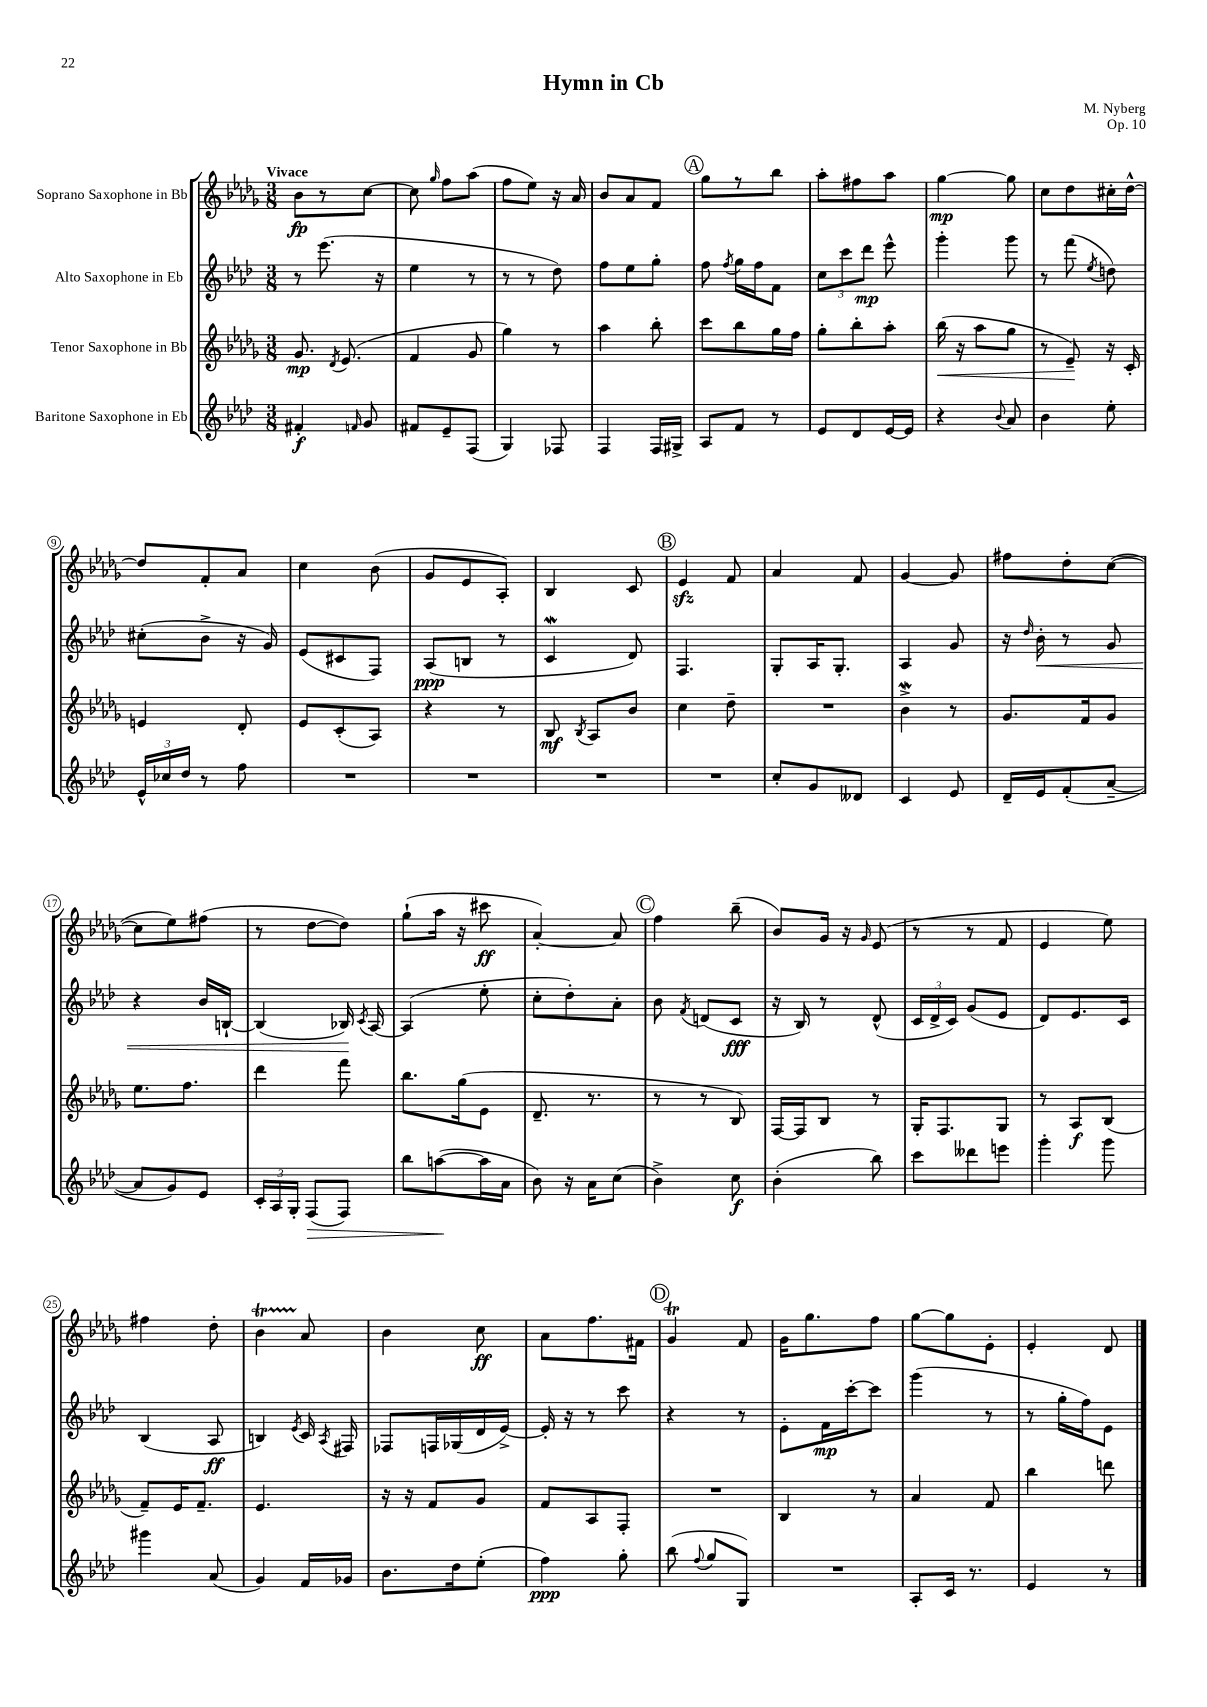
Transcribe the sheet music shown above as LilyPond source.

\header { title = "Hymn in Cb" composer = "M. Nyberg" opus = "Op. 10" }
<<
\new StaffGroup <<
\new Staff = "s0" \with { instrumentName = "Soprano Saxophone in Bb" } {
    \clef treble \key des \major \numericTimeSignature \time 3/8 \tempo "Vivace"
    \autoBeamOff bes'8[\fp r8 c''8]~ |
    c''8 \grace { ges''16 } f''8[ aes''8]( |
    f''8[ ees''8]) r16 aes'16 |
    bes'8[ aes'8 f'8] |
    \mark \markup { \circle "A" } ges''8[ r8 bes''8] |
    aes''8[-. fis''8 aes''8] |
    ges''4~\mp ges''8 |
    c''8[ des''8 cis''16-. des''16]~-^ |
    des''8[ f'8-. aes'8] |
    c''4 bes'8( |
    ges'8[ ees'8 aes8]-.) |
    bes4 c'8 |
    \mark \markup { \circle "B" } ees'4\sfz f'8 |
    aes'4 f'8 |
    ges'4~ ges'8 |
    fis''8[ des''8-. c''8]~( |
    c''8[ ees''8) fis''8]( |
    r8 des''8[~ des''8]) |
    ges''8[-!( aes''16] r16 cis'''8\ff |
    aes'4~-.) aes'8 |
    \mark \markup { \circle "C" } f''4 bes''8--( |
    bes'8[) ges'16] r16 \grace { ges'16 } ees'8( |
    r8 r8 f'8 |
    ees'4 ees''8) |
    fis''4 des''8-. |
    bes'4\startTrillSpan aes'8\stopTrillSpan |
    bes'4 c''8\ff |
    aes'8[ f''8. fis'16] |
    \mark \markup { \circle "D" } ges'4\trill f'8 |
    ges'16[ ges''8. f''8] |
    ges''8[~ ges''8 ees'8]-. |
    ees'4-. des'8 \bar "|." |
}
\new Staff = "s1" \with { instrumentName = "Alto Saxophone in Eb" } {
    \clef treble \key aes \major \numericTimeSignature \time 3/8
    \autoBeamOff r8 ees'''8.( r16 |
    ees''4 r8 |
    r8 r8 des''8) |
    f''8[ ees''8 g''8]-. |
    \mark \markup { \circle "A" } f''8 \acciaccatura { f''8 } g''16[ f''16 f'8] |
    \tuplet 3/2 { c''8[ c'''8 des'''8]\mp } ees'''8-^ |
    g'''4-. g'''8 |
    r8 f'''8( \acciaccatura { ees''8 } d''8) |
    cis''8[-.( bes'8]-> r16 g'16) |
    ees'8[( cis'8 f8]) |
    aes8[\ppp( b8] r8 |
    c'4\mordent des'8) |
    \mark \markup { \circle "B" } f4. |
    g8[-. aes16 g8.]-. |
    aes4 g'8 |
    r16 \grace { des''16 } bes'16-.\< r8 g'8 |
    r4 bes'16[ b16]~-! |
    b4( bes16\!) \acciaccatura { c'8 } aes16~ |
    aes4( ees''8-. |
    c''8[-. des''8-.) aes'8]-. |
    \mark \markup { \circle "C" } bes'8 \acciaccatura { f'8 } d'8[( c'8]\fff |
    r16 bes16) r8 des'8-^( |
    \tuplet 3/2 { c'16[ des'16-> c'16]) } g'8[( ees'8] |
    des'8[) ees'8. c'16] |
    bes4( aes8\ff |
    b4) \acciaccatura { ees'8 } c'16 \acciaccatura { aes8 } fis16 |
    fes8[ f16 ges16( des'16 ees'16]~->) |
    ees'16-. r16 r8 c'''8 |
    \mark \markup { \circle "D" } r4 r8 |
    ees'8[-. f'16\mp c'''16~-. c'''8] |
    g'''4( r8 |
    r8 g''16[-. f''16) ees'8] \bar "|." |
}
\new Staff = "s2" \with { instrumentName = "Tenor Saxophone in Bb" } {
    \clef treble \key des \major \numericTimeSignature \time 3/8
    \autoBeamOff ges'8.\mp \acciaccatura { des'8 } ees'8.( |
    f'4 ges'8 |
    ges''4) r8 |
    aes''4 bes''8-. |
    \mark \markup { \circle "A" } c'''8[ bes''8 ges''16 f''16] |
    ges''8[-. bes''8-. aes''8]-. |
    bes''16\<( r16 aes''8[ ges''8] |
    r8 ees'8--\!) r16 c'16-. |
    e'4 des'8-. |
    ees'8[ c'8-.( aes8]) |
    r4 r8 |
    bes8\mf \acciaccatura { bes8 } aes8[ bes'8] |
    \mark \markup { \circle "B" } c''4 des''8-- |
    R4. |
    bes'4->\mordent r8 |
    ges'8.[ f'16 ges'8] |
    ees''8.[ f''8.] |
    des'''4 f'''8 |
    bes''8.[ ges''16( ees'8] |
    des'8.-- r8. |
    \mark \markup { \circle "C" } r8 r8 bes8) |
    f16[~ f16 bes8] r8 |
    ges16[-. f8. ges8] |
    r8 aes8[\f bes8]( |
    f'8[--) ees'16 f'8.]-- |
    ees'4. |
    r16 r16 f'8[ ges'8] |
    f'8[ aes8 f8]-. |
    \mark \markup { \circle "D" } R4. |
    bes4 r8 |
    aes'4 f'8 |
    bes''4 d'''8 \bar "|." |
}
\new Staff = "s3" \with { instrumentName = "Baritone Saxophone in Eb" } {
    \clef treble \key aes \major \numericTimeSignature \time 3/8
    \autoBeamOff fis'4-.\f \grace { f'16 } g'8 |
    fis'8[ ees'8-- f8]( |
    g4) fes8 |
    f4 f16[ gis16]-> |
    \mark \markup { \circle "A" } aes8[ f'8] r8 |
    ees'8[ des'8 ees'16~ ees'16] |
    r4 \appoggiatura { bes'8 } aes'8 |
    bes'4 ees''8-. |
    \tuplet 3/2 { ees'16[-^ ces''16 des''16] } r8 f''8 |
    R4. |
    R4. |
    R4. |
    \mark \markup { \circle "B" } R4. |
    c''8[-. g'8 deses'8] |
    c'4 ees'8 |
    des'16[-- ees'16 f'8-.( aes'8]~-- |
    aes'8[ g'8) ees'8] |
    \tuplet 3/2 { c'16[-. aes16 g16]-. } f8[\>( f8]) |
    bes''8[ a''8~\!( a''16 aes'16] |
    bes'8) r16 aes'16[ c''8]( |
    \mark \markup { \circle "C" } bes'4->) c''8\f |
    bes'4-.( bes''8) |
    c'''8[ deses'''8 e'''8] |
    g'''4-. g'''8 |
    gis'''4 aes'8( |
    g'4) f'16[ ges'16] |
    bes'8.[ des''16 ees''8]-.( |
    f''4\ppp) g''8-. |
    \mark \markup { \circle "D" } bes''8( \appoggiatura { f''8 } g''8[ g8]) |
    R4. |
    aes8[-. c'16] r8. |
    ees'4 r8 \bar "|." |
}
>>
>>
\layout { \context { \Score \override BarNumber.stencil = #(make-stencil-circler 0.1 0.3 ly:text-interface::print) } }
